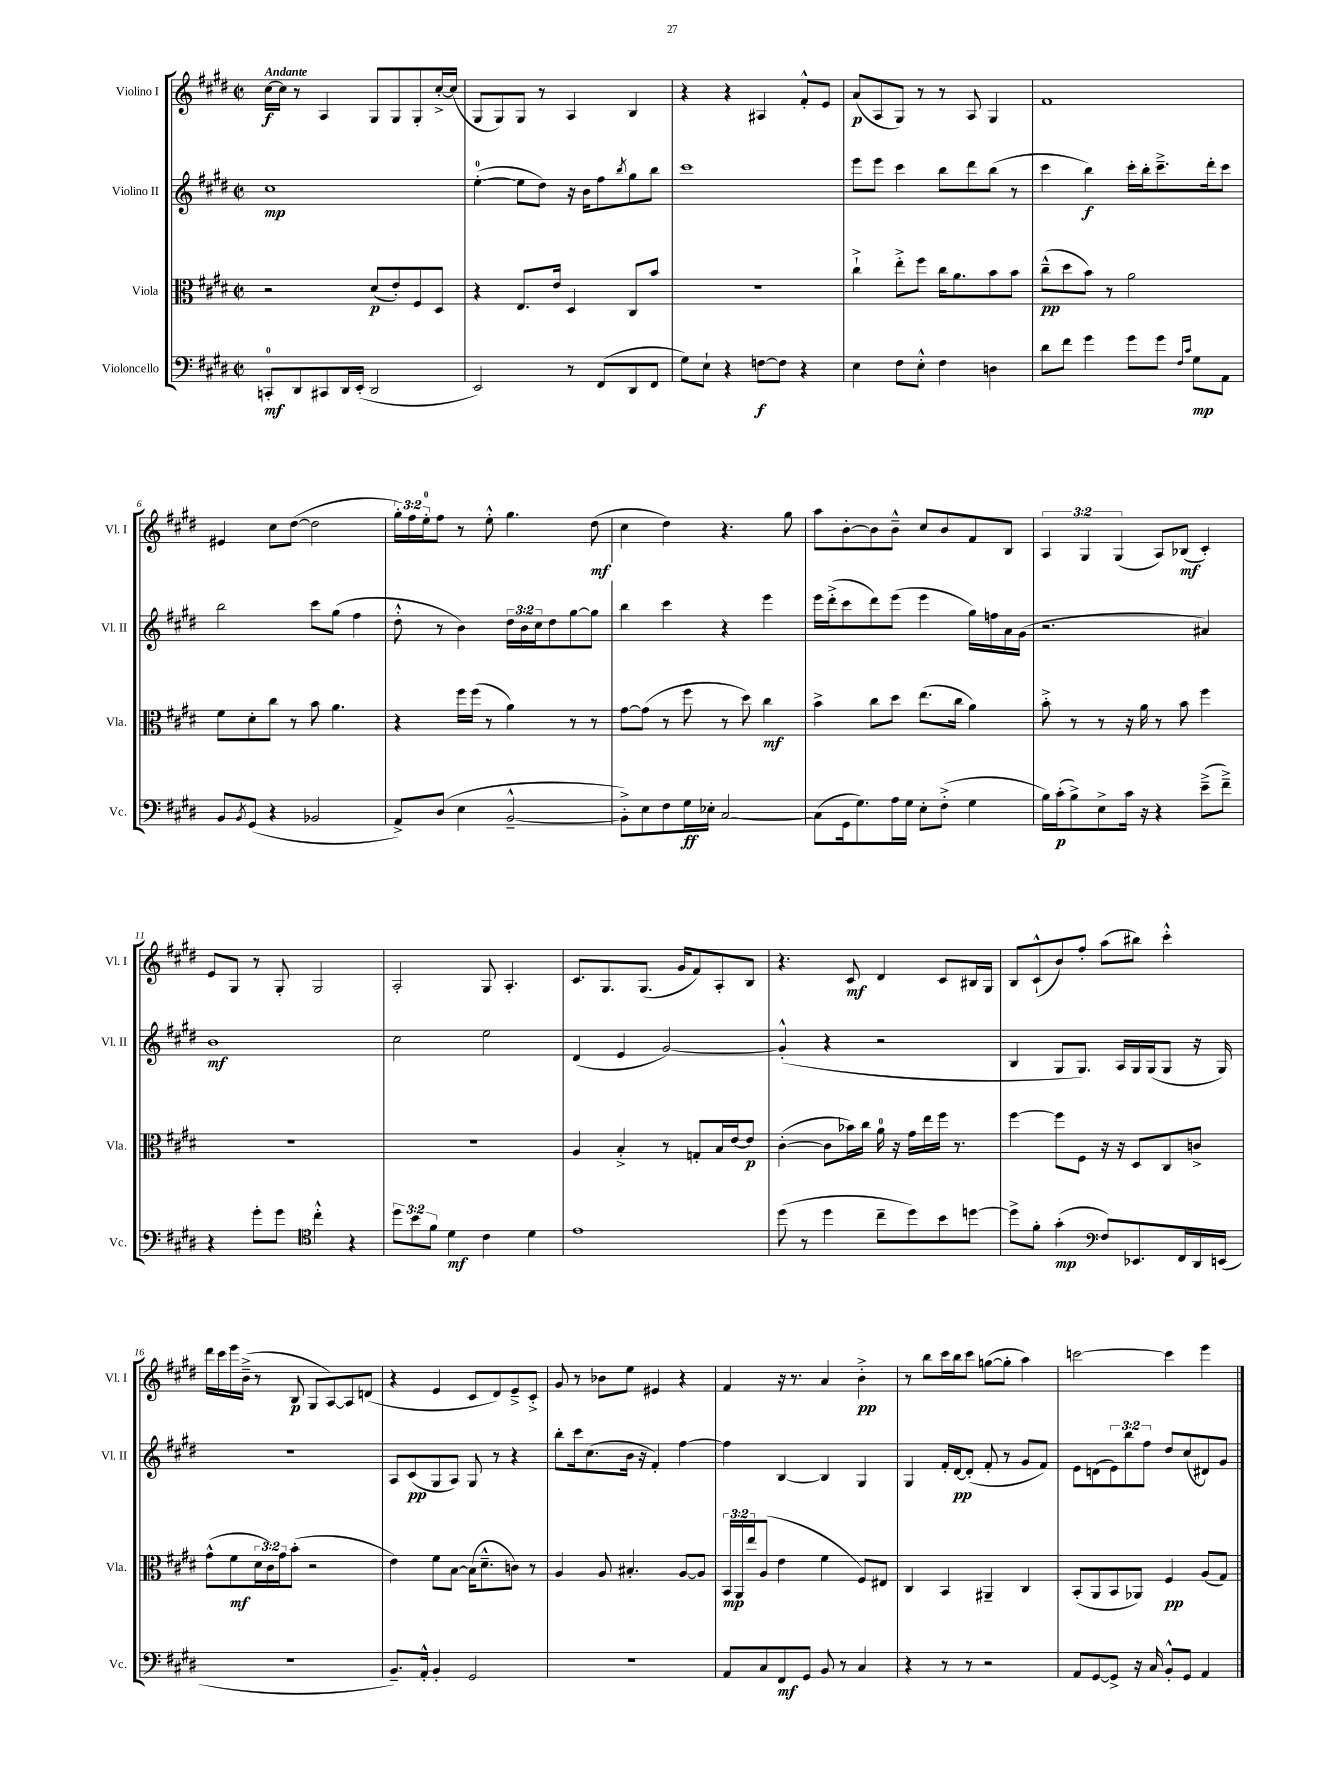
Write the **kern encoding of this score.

**kern	**kern	**kern	**kern
*staff4	*staff3	*staff2	*staff1
*clefF4	*clefC3	*clefG2	*clefG2
*k[f#c#g#d#]	*k[f#c#g#d#]	*k[f#c#g#d#]	*k[f#c#g#d#]
*M2/2	*M2/2	*M2/2	*M2/2
*met(c|)	*met(c|)	*met(c|)	*met(c|)
8CC'	2r	1cc#	[16cc#
.	.	.	16cc#]
8DD#	.	.	8r
8CC#	.	.	4A
16DD#	.	.	.
(16EE'	.	.	.
2DD#	(8d#	.	8G#
.	8e')	.	8G#
.	8F#	.	8G#'
.	8D#	.	[16cc#'^
.	.	.	(16cc#]
=	=	=	=
2EE)	4r	([4ee'	8G#
.	.	.	8G#)
.	8.E	8ee]	8G#
.	.	8dd#)	8r
.	16e	.	.
8r	4D#	16r	4A
.	.	16b	.
(8FF#	.	8ff#	.
.	.	8qbb	.
8DD#	8C#	8gg#	4B
8FF#	8b	8bb	.
=	=	=	=
8G#)	1r	1ccc#	4r
8E`	.	.	.
4r	.	.	4r
[8F	.	.	4A#
8F]	.	.	.
4r	.	.	8f#'^^
.	.	.	8e
=	=	=	=
4E	4cc#`^	8eee	(8a
.	.	8eee	8A
8F#	8ee'^	4ccc#	8G#)
8E'^^	8ff#	.	8r
4F#	16cc#	8bb	8r
.	8.a	.	.
.	.	8ddd#	8A
4D	8b	(8bb	4G#
.	8b	8r	.
=	=	=	=
8d#	(8cc#~^^	4ccc#	1f#
8f#	8dd#	.	.
4g#	8b)	4bb)	.
.	8r	.	.
8g#	2a	16ccc#'	.
.	.	16bb'	.
8g#	.	8.ccc#~^	.
16qqF#	.	.	.
16qqc#	.	.	.
8G#	.	.	.
.	.	16ddd#'	.
8AA	.	8ccc#	.
=	=	=	=
8BB	8f#	2bb	4e#
8qBB	.	.	.
(8GG#	8d#'	.	.
4r	8cc#	.	8cc#
.	8r	.	([8dd#
2BB-	8b	8ccc#	2dd#]
.	4.a	(8gg#	.
.	.	4ff#	.
=	=	=	=
8AA^)	4r	8dd#'^^	24gg#')
.	.	.	24ff#
.	.	.	24ee'
(8D#	.	8r	8ff#
4E	16ff#	4b)	8r
.	(16ff#	.	.
.	8r	.	8ee'^^
[2BB~^^	4a)	24dd#	4.gg#
.	.	24b	.
.	.	24cc#	.
.	.	8dd#	.
.	8r	[8gg#	.
.	8r	8gg#]	(8dd#
=	=	=	=
8BB'^])	[8g#	4bb	4cc#
8E	(8g#]	.	.
8F#	8r	4ccc#	4dd#)
16G#	8ff#	.	.
16E-'	.	.	.
[2C#	8r	4r	4.r
.	8dd#)	.	.
.	4cc#	4eee	.
.	.	.	8gg#
=	=	=	=
(8C#]	4b^	16eee	8aa
.	.	(16ddd#'^	.
16GG#	.	8ccc#	[8b'
8.G#)	.	.	.
.	8cc#	8ddd#)	8b]
16A	8dd#	(8eee	8b~^^
16G#	.	.	.
8E'	(8.ee	4eee	8cc#
(8F#'^	.	.	8b
.	16cc#	.	.
4G#	4a)	16gg#)	8f#
.	.	16ff	.
.	.	16a	8B
.	.	(16g#	.
=	=	=	=
16B)	8b'^	2.r	6A
(16c#'	.	.	.
8B^)	8r	.	.
.	.	.	6G#
8E^	8r	.	.
.	.	.	(6G#
16c#	16r	.	.
16r	16a	.	.
4r	8r	.	8A)
.	8b	.	(8B-
(8e~^	4ff#	4a#)	4c#')
8f#~^)	.	.	.
=	=	=	=
4r	1r	1b	8e
.	.	.	8G#
8g#'	.	.	8r
8g#	.	.	8G#'
*clefC4	*	*	*
4cc#'^^	.	.	2G#
4r	.	.	.
=	=	=	=
12dd#	1r	2cc#	2A'
12b	.	.	.
12f#	.	.	.
4d#	.	.	.
4c#	.	2ee	8G#
.	.	.	4.A'
4d#	.	.	.
=	=	=	=
1e	4A	(4d#	8.c#
.	.	.	8.G#
.	4B'^	4e	.
.	.	.	(8.G#
.	8r	[2g#)	.
.	.	.	16g#
.	8G'	.	8f#)
.	16B	.	8A'
.	[16e	.	.
.	8e]	.	8B
=	=	=	=
(8dd#	([4c#'	(4g#'^^]	4.r
8r	.	.	.
4dd#	8c#]	4r	.
.	16b-)	.	8c#
.	16cc#	.	.
8cc#~	16a	2r	4d#
.	16r	.	.
8dd#)	16g#	.	.
.	16ee	.	.
8b	16ff#	.	8c#
.	8.r	.	.
[8dd	.	.	16B#
.	.	.	16G#
=	=	=	=
8dd^]	[4ff#	4B	8B
8f#'	.	.	(8c#`^^
(4g#'	8ff#]	8G#	8b)
.	8F#	8.G#)	8ff#'
*clefF4	*	*	*
8F#)	16r	.	(8aa
.	16r	16A	.
8.EE-	8D#	16G#	8bb#)
.	.	(16G#	.
.	8C#	8G#	4ccc#'^^
16FF#	.	.	.
16DD#	8c^	16r	.
(16EE	.	16G#)	.
=	=	=	=
1r	(8g#^^	1r	16ddd#
.	.	.	16ccc#
.	8f#	.	16eee
.	.	.	(16b~^
.	24d#	.	8r
.	24c#)	.	.
.	24g#	.	.
.	(8b'	.	8B
.	2r	.	8G#
.	.	.	[8A)
.	.	.	8A]
.	.	.	(8d
=	=	=	=
8.BB~)	4e)	8A	4r
.	.	(8c#	.
16AA'^^	.	.	.
4BB'	8f#	8G#	4e
.	[8B	8A)	.
2GG#	(16B]	8G#	8c#
.	8.d#~^^	.	.
.	.	8r	8d#)
.	8c)	4r	8e~^
.	8r	.	8c#'^
=	=	=	=
1r	4A	8bb'	8g#
.	.	16ccc#	8r
.	.	(8.cc#	.
.	8A	.	8b-
.	4.B#'	16b	8ee
.	.	16r	.
.	.	4f#')	4e#
.	[8A	[4ff#	4r
.	8A]	.	.
=	=	=	=
8AA	24BB	4ff#]	4f#
.	24AA	.	.
.	24ee	.	.
8C#	(8A	.	.
8FF#	4e	[4B	16r
.	.	.	8.r
8GG#	.	.	.
8BB	4f#	4B]	4a
8r	.	.	.
4C#	8F#)	4G#	4b'^
.	8E#	.	.
=	=	=	=
4r	4C#	4G#	8r
.	.	.	8bb
8r	4BB	16f#'	16ccc#
.	.	[16d#	16bb
8r	.	(8d#']	8ccc#
2r	4AA#~	8f#'	([8gg
.	.	8r	8gg']
.	4C#	8g#	4aa)
.	.	8f#)	.
=	=	=	=
8AA	(8BB'	8e	[2ccc
[8GG#	8AA	(8d	.
8GG#^]	8BB	12e)	.
.	.	12bb	.
16r	8AA-)	.	.
.	.	12ff#	.
16C#	.	.	.
8BB'^^	4F#	8dd#	4ccc]
8GG#	.	(8cc#	.
4AA	(8A	8d#)	4eee
.	8G#)	8g#	.
==	==	==	==
*-	*-	*-	*-
